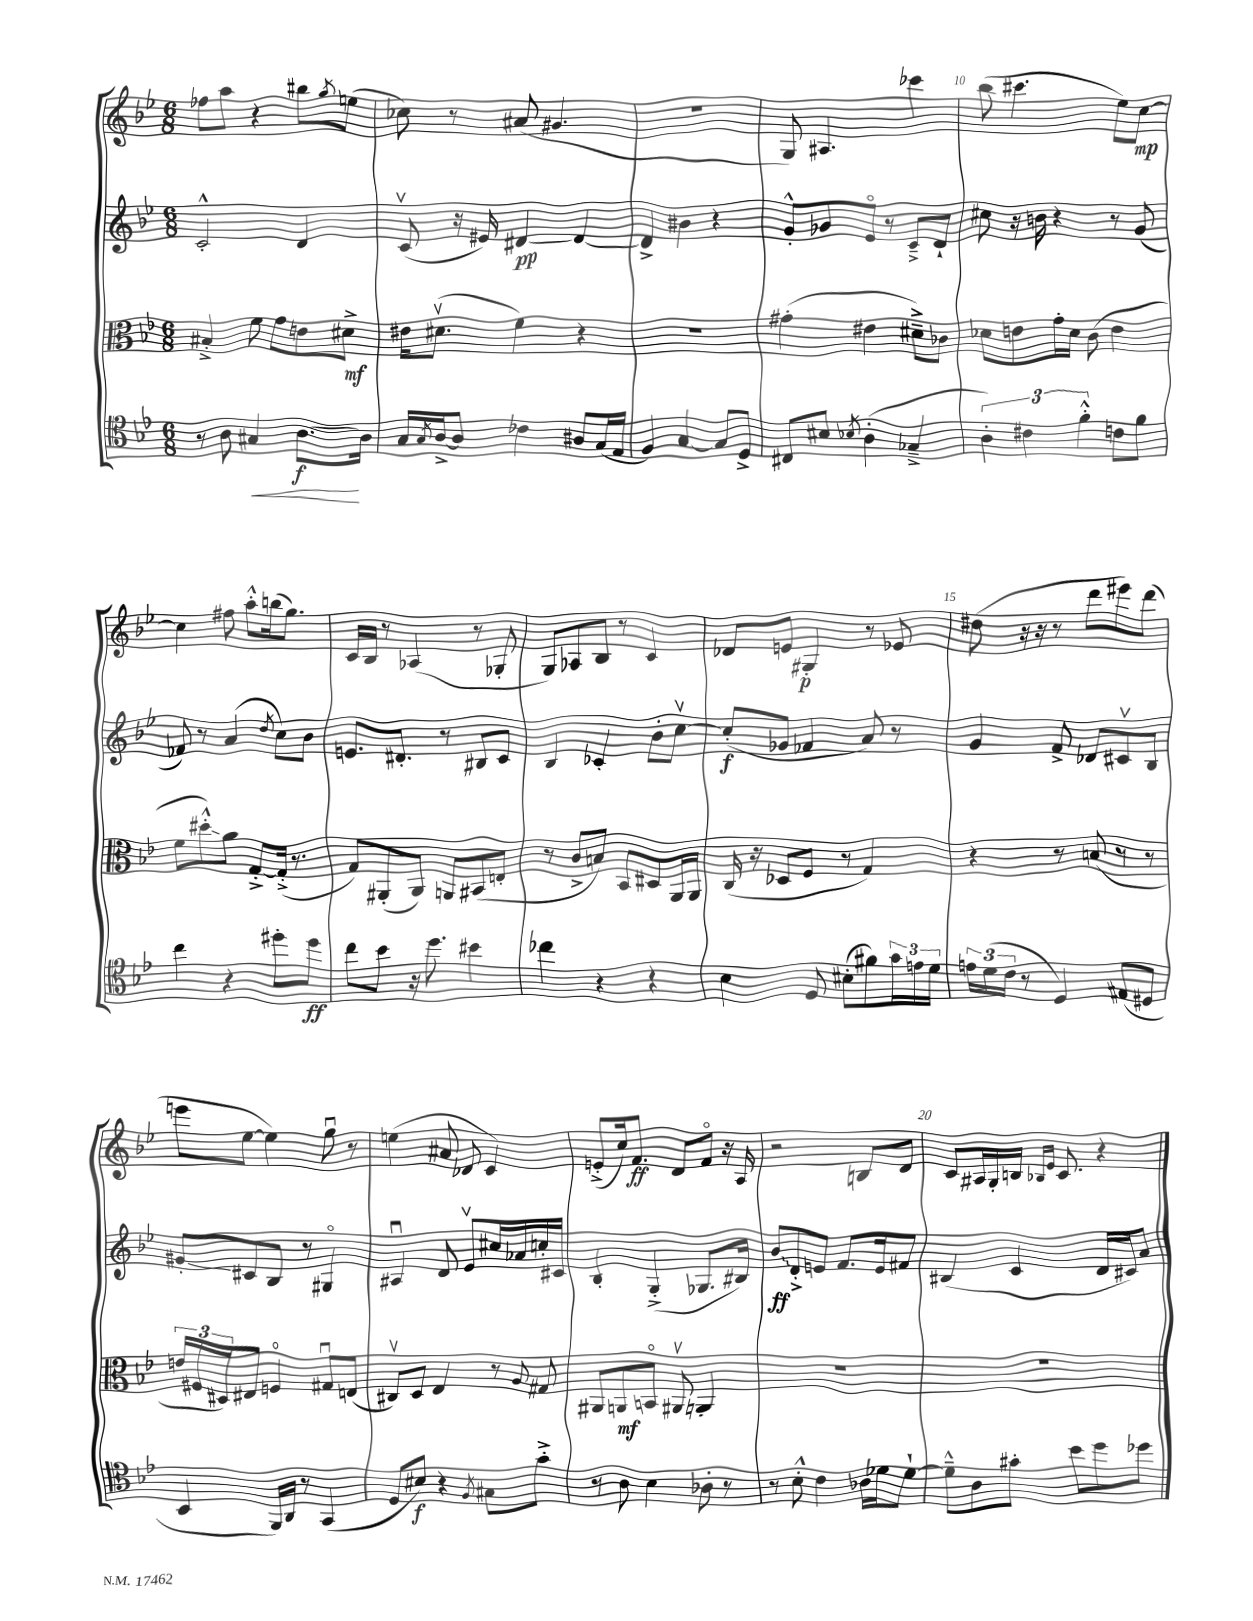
<<
\new StaffGroup <<
\new Staff = "s0" {
    \clef treble \key bes \major \numericTimeSignature \time 6/8
    fes''8 a''8 r4 bis''8 \acciaccatura { g''8 } e''8( |
    ces''8) r8 ais'8( gis'4. |
    R2. |
    g8) ais4. ces'''4 |
    bes''8( cis'''4. ees''8) c''8~\mp |
    c''4 fis''8 a''8-.-^ b''16( g''8.) |
    c'16 bes16 r8 aes4( r8 ges8-. |
    g8) aes8 bes8 r8 c'4 |
    des'8 e'8 gis4-.\p r8 ees'8 |
    dis''8( r16 r16 r8 d'''8 eis'''8) d'''8( |
    e'''8 ees''8~ ees''4) g''8\downbow r8 |
    e''4( ais'8 des'8 c'4) |
    e'8-.->( c''16) f'8.\ff d'8 f'8\flageolet r16 a16 |
    r2 b8 d'8 |
    c'8 ais16 g16-. b16 \grace { bes16 ees'16 } c'8. r4 \bar "|." |
}
\new Staff = "s1" {
    \clef treble \key bes \major \numericTimeSignature \time 6/8
    c'2-.-^ d'4 |
    c'8\upbow( r16 eis'16) dis'4~\pp dis'4~ |
    dis'4-> bis'4 r4 |
    g'8-.-^ ges'8 ees'8\flageolet r8 c'8---> d'8-! |
    cis''8 r16 b'16 r4 r8 g'8( |
    fes'8) r8 a'4( \acciaccatura { d''8 } c''8) bes'8 |
    e'8. dis'8.-. r8 bis8 c'8 |
    bes4 ces'4-. bes'8-. c''8~\upbow |
    c''8-.\f( ges'8 fes'4 a'8) r8 |
    g'4 f'8-> des'8 cis'8\upbow bes8 |
    gis'8-.\glissando cis'8 bes8 r8 gis4\flageolet |
    ais4\downbow d'8 ees'8\upbow cis''16 aes'16 c''16-. cis'16 |
    bes4-. g4-.->( ges8. bis16) |
    \once \override Glissando.style = #'zigzag bes'8\glissando\ff d'8-.-> e'8 f'8. e'16 fis'8 |
    bis4( c'4 d'16 cis'16) a'8 \bar "|." |
}
\new Staff = "s2" {
    \clef alto \key bes \major \numericTimeSignature \time 6/8
    bis4-.-> f'8 g'8 e'8 dis'8->\mf |
    eis'16 dis'8.\upbow( f'4) r4 |
    r2. |
    gis'4-.( eis'4 dis'8--->) ces'8 |
    des'8 e'8 g'16-. des'16 c'8( e'4 |
    f'8 dis''8-.-^\glissando) a'8 g8~-.-> g16-.->( r8. |
    g8) ais,8-.( ais,8) a,8 bis,8( e8-. |
    r8 c'8-> b8) bes,8 dis8 a,16 a,16 |
    c16( r16 des8 f8 r8 g4) |
    r4 r8 b8( r8 r8 |
    \tuplet 3/2 { e'16 fis16 dis16) } eis8 f4\flageolet gis8\downbow e8( |
    cis8\upbow) d8 ees4 r8 \appoggiatura { a8 } gis8 |
    ais,8 a,8\mf b,8\flageolet ais,8\upbow a,4-. |
    R2. |
    R2. \bar "|." |
}
\new Staff = "s3" {
    \clef tenor \key bes \major \numericTimeSignature \time 6/8
    r8 a8 gis4\< a8.~\f\! a16 |
    g16 \acciaccatura { g8 } a16~-> a8 ces'4 ais8 g16( ees16 |
    f4) g4~ g8 d8-> |
    cis8 bis8 \acciaccatura { bes8 } a4-.( ges4---> |
    \tuplet 3/2 { a4-.) cis'4 f'4-.-^ } c'8 f'8 |
    c''4 r4 dis''8-. dis''8\ff |
    c''8 bes'8 r16 d''8. bis'4 |
    ces''4 r4 r4 |
    bes4 d8 bis8-.( fis'8) \tuplet 3/2 { g'16 e'16 d'16 } |
    \tuplet 3/2 { e'16 d'16( c'16 } r8 d4) eis8( dis8 |
    bes,4 f,16) a,16 r8 g,4( |
    d8 bis8\f) r4 \acciaccatura { f8 } gis8 g'8-.-> |
    r8 a8 bes4 aes8-. r8 |
    r8 bes8-.-^ c'4 aes16 des'16 des'8~-! |
    des'8---^ a8 gis'8-. bes'8 d''8 des''8 \bar "|." |
}
>>
>>
\layout { \context { \Score currentBarNumber = #6 \override BarNumber.break-visibility = ##(#f #t #t) barNumberVisibility = #(every-nth-bar-number-visible 5) } }
